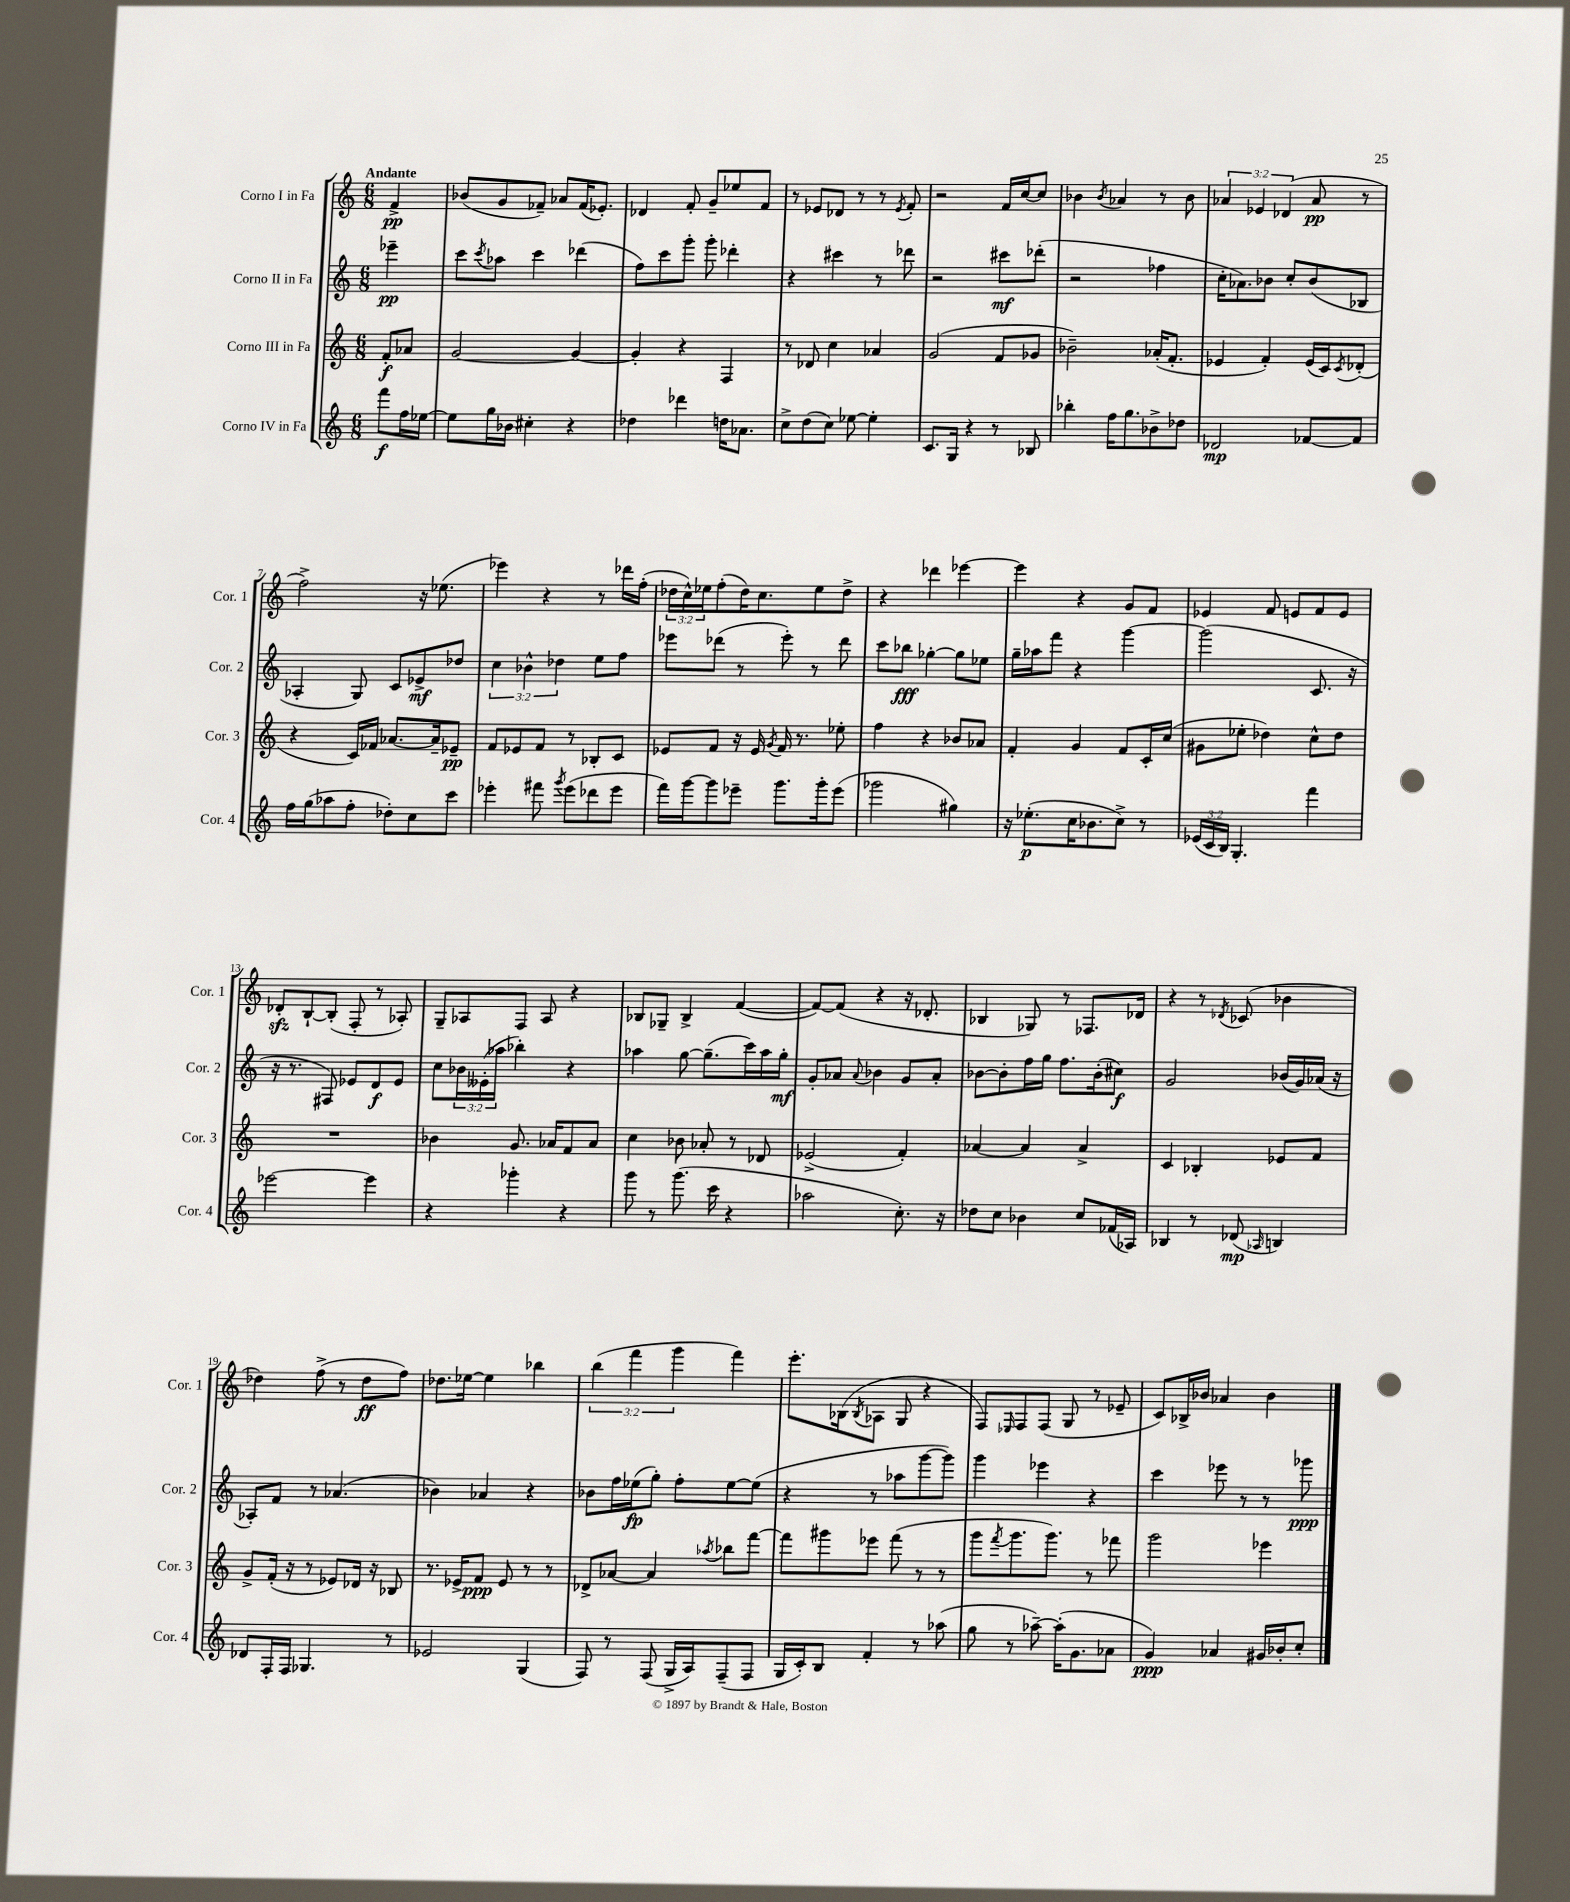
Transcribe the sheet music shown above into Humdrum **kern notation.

**kern	**kern	**kern	**kern
*staff4	*staff3	*staff2	*staff1
*clefG2	*clefG2	*clefG2	*clefG2
*k[]	*k[]	*k[]	*k[]
*M6/8	*M6/8	*M6/8	*M6/8
8fff	8f'	4eee-~	4f^
16ff	8a-	.	.
[16ee-	.	.	.
=	=	=	=
8ee-]	[2g	8ccc	(8b-
.	.	8qccc	.
16gg	.	8aa-	8g
16b-	.	.	.
4cc#'	.	4ccc	8f-~)
.	.	.	8a-
4r	4g_	(4ddd-	(16f-
.	.	.	8.e-')
=	=	=	=
4dd-	4g']	8ff)	4d-
.	.	8ccc	.
4ddd-	4r	8ggg'	8f'
.	.	8ggg'	8g~
16dd	4F	4ddd-'	8ee-
8.a-	.	.	.
.	.	.	8f
=	=	=	=
8cc^	8r	4r	8r
(8dd	8d-	.	8e-
8cc)	4cc	4ccc#	8d-
[8ee-	.	.	8r
4ee-']	4a-	8r	8r
.	.	.	8qe-
.	.	8ddd-	8f'
=	=	=	=
8.c	(2g	2r	2r
16G	.	.	.
4r	.	.	.
8r	8f	8ccc#	16f
.	.	.	[16cc
8B-	8g-	(8ddd-'	8cc]
=	=	=	=
4bb-'	2b-~)	2r	4b-
.	.	.	8qb-
16ff	.	.	4a-
8.gg	.	.	.
8b-^	(16a-'	4ff-	8r
.	8.f'	.	.
8dd-	.	.	8b-
=	=	=	=
2d-	4e-	16cc'	6a-
.	.	8.a-)	.
.	.	.	6e-
.	4f')	8b-	.
.	.	.	(6d-
.	.	8cc'	.
[8f-	(16e-	(8b-	8a-
.	16c)	.	.
.	8qc	.	.
8f-]	(8d-'	8B-	8r
=	=	=	=
16ff	4r	4A-'	2ff^)
(16gg	.	.	.
8aa-	.	.	.
8ff'	16c)	8G)	.
.	16f-	.	.
8dd-')	[8.a-	8c	.
8cc	.	8e-^	16r
.	16a-~]	.	(8.ee-
8ccc	8e-~	8dd-	.
=	=	=	=
4eee-'	8f	6cc	4eee-)
.	8e-	.	.
.	.	6b-^^	.
8fff#	8f	.	4r
.	.	6dd-	.
8qggg	.	.	.
(8eee-	8r	.	.
8ddd-	8B-'	8ee	8r
8eee-	8c	8ff	16ddd-
.	.	.	(16ff'
=	=	=	=
16fff)	8e-	8eee-	24dd-
.	.	.	24cc^^)
[16ggg	.	.	.
.	.	.	24ee-
8ggg]	8f	(8ddd-	(8ff'
8eee-~	16r	8r	16dd-)
.	16e-	.	8.cc
.	8qg	.	.
8.ggg	16f	8eee-')	.
.	8.r	.	.
.	.	8r	8ee-
16ggg'	.	.	.
(8eee-	8ee-'	8ddd-	8dd-^
=	=	=	=
2ggg-	4ff	8ccc	4r
.	.	8bb-	.
.	4r	[4gg-'	4ddd-
4gg#)	8b-	8gg-]	[4eee-
.	8a-	8ee-	.
=	=	=	=
16r	4f'	16gg~	4eee-]
(8.ee-'	.	16aa-	.
.	.	8fff	.
16cc	4g	4r	4r
8.b-	.	.	.
8cc^)	8f	[4ggg	8g
8r	16c'	.	8f
.	(16cc	.	.
=	=	=	=
(24e-	8g#	(2ggg]	4e-
24c	.	.	.
24B)	.	.	.
4.G'	8ee-'	.	.
.	4dd-)	.	8f
.	.	.	8e
4fff	8cc^^	8.c	8f
.	8dd-	.	8e
.	.	16r	.
=	=	=	=
[2eee-	2.r	16r	8d-'
.	.	8.r	.
.	.	.	[8B`
.	.	8F#)	(8B']
.	.	8e-	8F'
4eee-]	.	8d	8r
.	.	8e-	8A-')
=	=	=	=
4r	4b-	8cc	8G~
.	.	24b-	8A-
.	.	(24e--'	.
.	.	24aa-	.
4ggg-'	8.g	4bb-')	8F
.	.	.	8A-
.	16a-	.	.
4r	8f	4r	4r
.	8a-	.	.
=	=	=	=
8ggg	4cc	4aa-	8B-
8r	.	.	8G-~
(8.ggg	8b-	[8gg	4B-^
.	8a-'	(8.gg~]	.
16ccc	.	.	.
4r	8r	.	([4f
.	.	16ccc)	.
.	8d-	16aa-	.
.	.	16gg'	.
=	=	=	=
2aa-	(2e-^	8g'	8f_)
.	.	8a-	(8f]
.	.	8qqa-	.
.	.	4b-	4r
8.cc')	4f')	8g	16r
.	.	.	8.d-'
.	.	8a-'	.
16r	.	.	.
=	=	=	=
8dd-	[4a-	[8b-	4B-
8cc	.	8b-']	.
4b-	4a-]	16ff	8G-)
.	.	16gg	.
.	.	8.ff	8r
8cc	4a-^	.	8.F-
.	.	(16b-'	.
(16f-	.	8cc#)	.
16A-)	.	.	16d-
=	=	=	=
4B-	4c	2g	4r
8r	4B-'	.	8r
.	.	.	8qd-
(8d-	.	.	(8c-
16qqA-	.	.	.
4B)	8e-	(16b-	4b-
.	.	16g)	.
.	8f	(16a-	.
.	.	16r	.
=	=	=	=
8d-	8g^	8A-')	4dd-)
16F'	(16f'	8f	.
16F	16r	.	.
4.G-	8r	8r	(8ff^
.	8e-)	(4.a-	8r
.	16d-	.	8dd-
.	16r	.	.
8r	8B-	.	8ff)
=	=	=	=
2e-	8.r	4b-)	8.dd-
.	16e-^	.	[16ee-
.	8f	4a-	4ee-]
.	8e-	.	.
(4G	8r	4r	4bb-
.	8r	.	.
=	=	=	=
8F)	8d-^	8b-	(6bb
8r	[8a-	16ff	.
.	.	.	6fff
.	.	(16ee-	.
(8F	4a-]	8gg')	.
.	.	.	6ggg
16G^	.	8ff'	.
16A)	.	.	.
.	8qaa-	.	.
(8F~	8bb-	[8ee-	4fff)
8F	[8fff	(8ee-]	.
=	=	=	=
16G	8fff]	4r	8.eee'
16c')	.	.	.
8B	8ggg#	.	.
.	.	.	(16B-
.	.	.	8qB-
4f'	8eee-	8r	8A-
.	(8fff	8aa-	8G
8r	8r	[8ggg	4r
(8aa-	8r	8ggg])	.
=	=	=	=
8gg	8ggg	4ggg	8F)
.	8qfff	.	16qqE-
8r	8.ggg	.	8F
[8aa-~)	.	4eee-	(8F
.	8.ggg)	.	.
(16aa-']	.	.	8G
8.g	.	.	.
.	8r	4r	8r
8a-	8fff-	.	8e-~
=	=	=	=
4g)	2ggg	4ccc	8c)
.	.	.	16B-^
.	.	.	16b-
4a-	.	8eee-	4a-
.	.	8r	.
16g#	4eee-	8r	4b-
16b-'	.	.	.
8cc'	.	8ggg-	.
==	==	==	==
*-	*-	*-	*-
